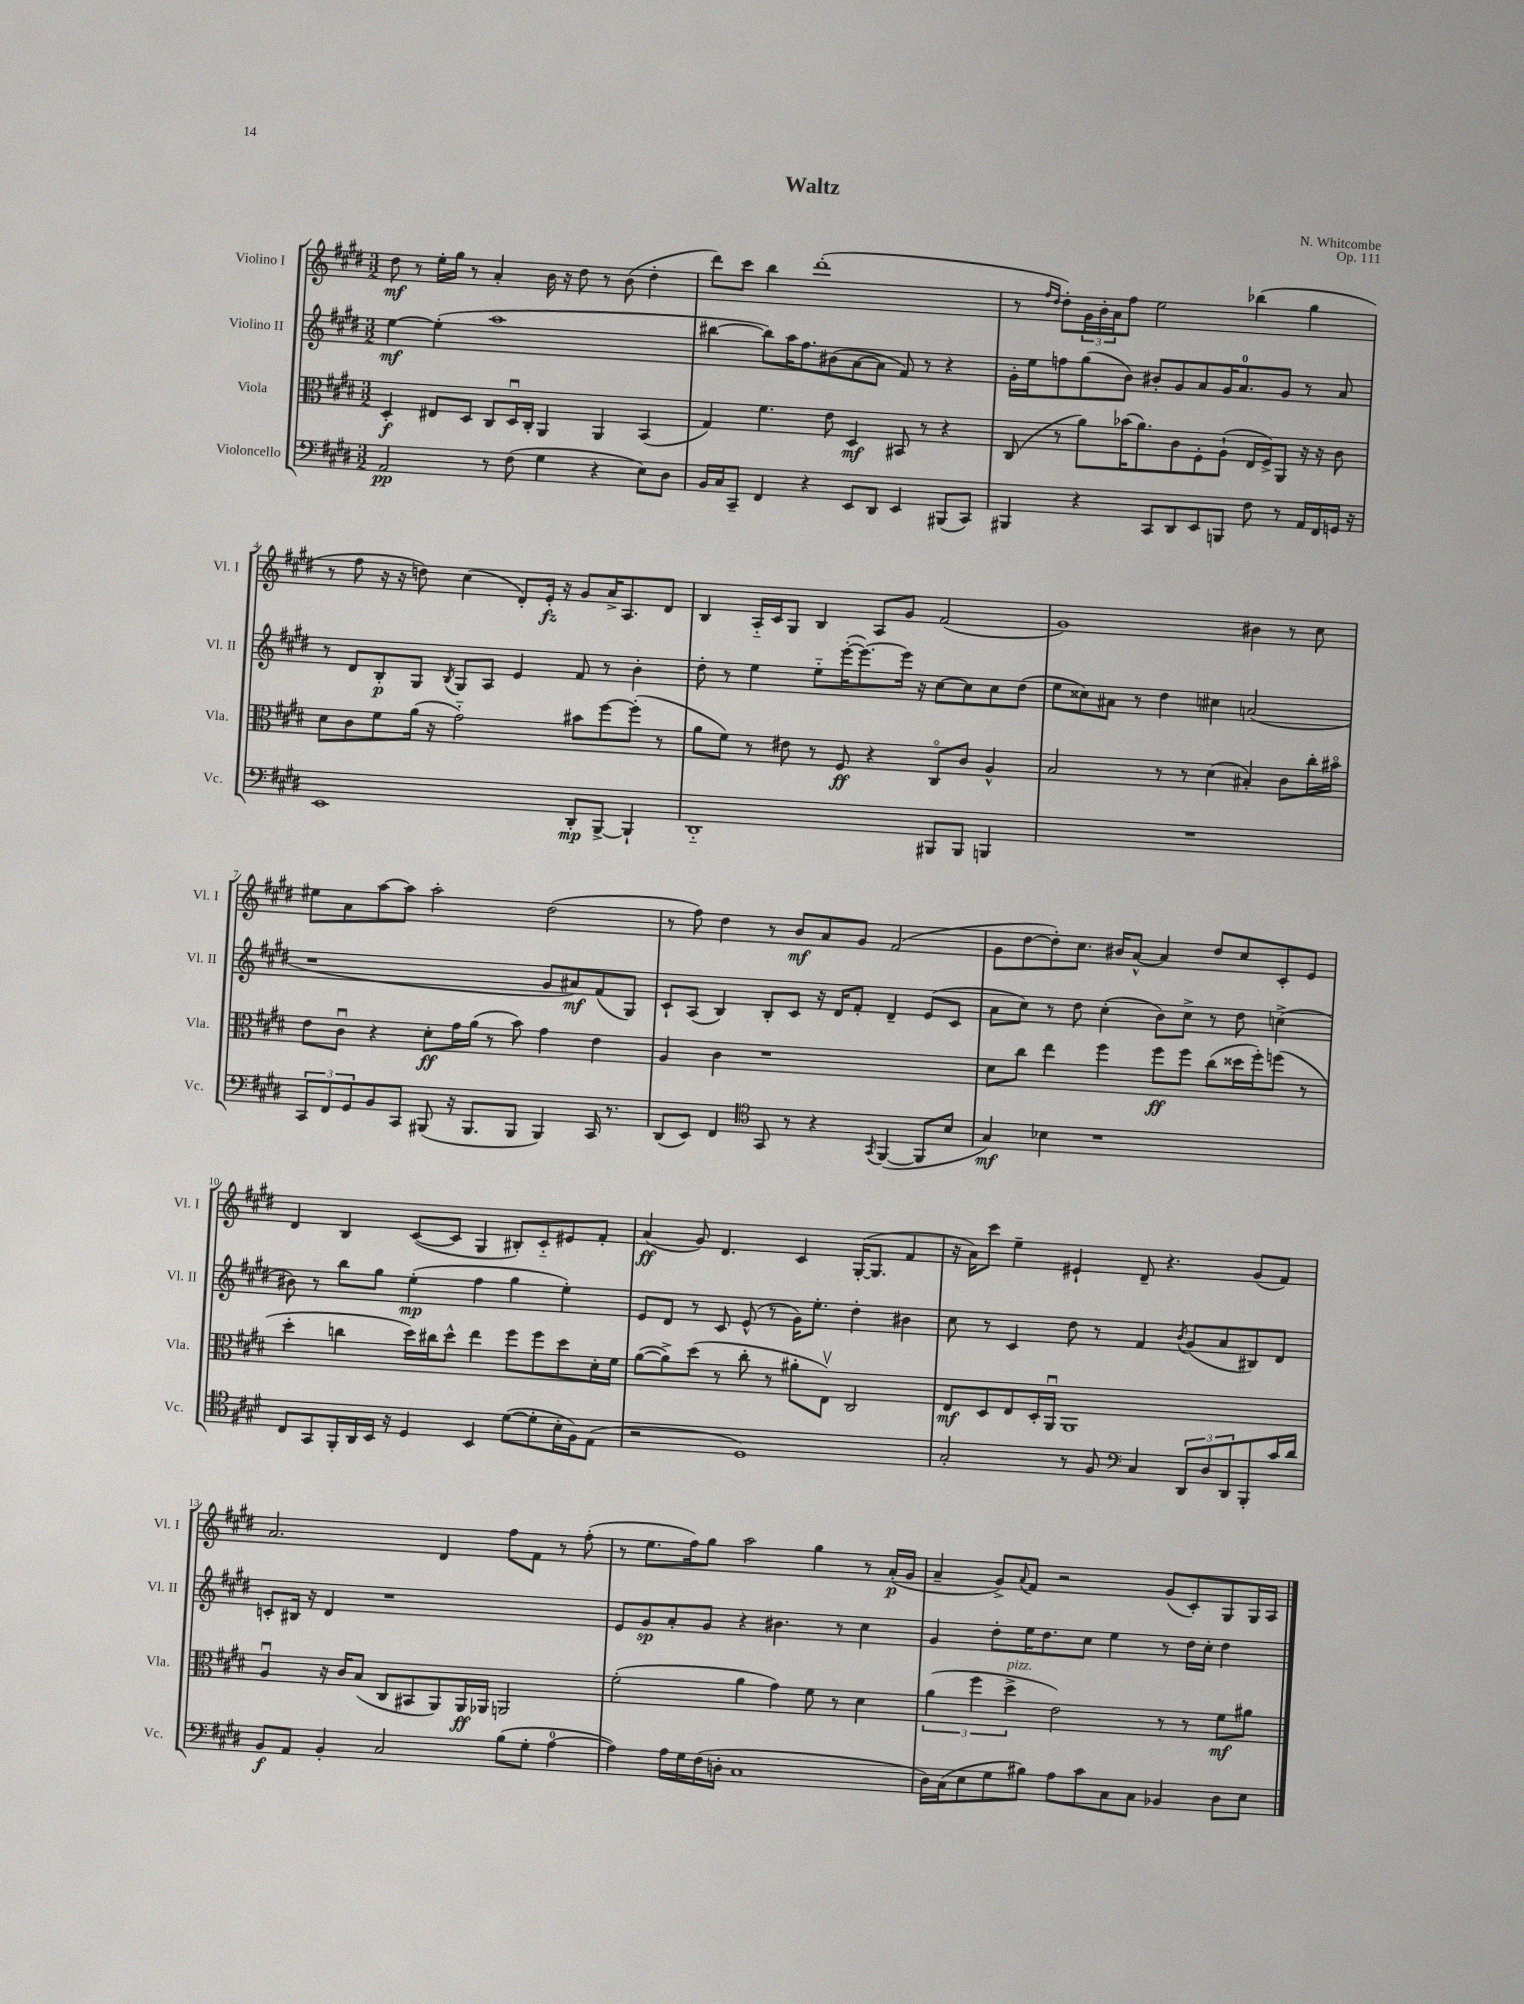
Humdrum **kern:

**kern	**kern	**kern	**kern
*staff4	*staff3	*staff2	*staff1
*clefF4	*clefC3	*clefG2	*clefG2
*k[f#c#g#d#]	*k[f#c#g#d#]	*k[f#c#g#d#]	*k[f#c#g#d#]
*M3/2	*M3/2	*M3/2	*M3/2
2AA	4D#'	[4ee	8dd#
.	.	.	8r
.	8E#	(4ee']	16ee'
.	.	.	16gg#
.	8D#	.	8r
8r	8C#	1aa	4a'
(8F#	16D#u	.	.
.	16C#'	.	.
4G#	4AA	.	16b
.	.	.	16r
.	.	.	8dd#
4r	4AA	.	8r
.	.	.	(8b
8E)	(4BB	.	4dd#'
8D#	.	.	.
=	=	=	=
16BB	4G#)	[4bb#	8ddd#)
16C#	.	.	.
8CC#~	.	.	8ccc#
4FF#	4.f#	8bb#])	4bb
.	.	16aa	.
.	.	8.ff#	.
4r	.	.	(1ddd#'
.	8e	(8b#	.
8EE	4D#	[8a	.
8DD#	.	8a]	.
4EE	8BB#	8f#)	.
.	8r	8r	.
(8BBB#	4r	4r	.
8CC#)	.	.	.
=	=	=	=
4BBB#	(8C#	16g#'	8r
.	.	16ee	.
.	.	.	16qqff#
.	.	.	16qqdd#
.	8r	8ff	8dd#')
4r	8a)	(8gg#	24g#
.	.	.	24b'
.	.	.	24a
.	(16b-	8b)	8ff#
.	8.a)	.	.
8CC#	.	8b#'	2ee
8DD#	8c#	8g#	.
8EE	8F#'	8a	.
8BBB	(8A`	16g#	.
.	.	8.a	.
8F#	16E	.	(4bb-
.	16F#^)	.	.
8r	8AA	8g#	.
16AA	16r	8r	4gg#
16FF#	16r	.	.
16GG	8c#	8a	.
16r	.	.	.
=	=	=	=
1EE	8d#	8r	8r
.	8c#	8d#	8ff#
.	8f#	8B'	16r
.	.	.	16r
.	(16a	8G#	8dd)
.	16r	.	.
.	.	8qB	.
.	2g#'~)	8G#	(4cc#
.	.	8A	.
.	.	4e	8d#')
.	.	.	16e'
.	.	.	16r
8DD#'	8b#	8f#	8g#
[8BBB^	[8ff#	8r	16a^
.	.	.	8.A
4BBB`]	(8ff#']	4b'	.
.	8r	.	8d#
=	=	=	=
1DD#'~	8a	8dd#'	4B
.	8f#)	8r	.
.	8r	4ee	16A'~
.	.	.	16c#
.	8e#	.	8G#
.	8r	8ee'~	4B
.	8F#	([16eee'	.
.	.	8.eee_)	.
.	4r	.	8A
.	.	16eee]	8g#
.	.	16r	.
8BBB#	8C#o	[8cc#	(2f#
8BBB#	8c#	8cc#]	.
4BBB	4A^^	8cc#	.
.	.	(8dd#	.
=	=	=	=
1.r	2B	8ee	1g#)
.	.	8cc##)	.
.	.	8a#	.
.	.	8r	.
.	8r	4dd#	.
.	8r	.	.
.	(4d#	4cc#	.
.	4B#')	(2a	4b#
.	8c#	.	8r
.	16cc#'	.	8cc#
.	16b#o	.	.
=	=	=	=
12CC#	8e	1r	8ee#
12FF#	.	.	.
.	8c#u	.	8a
12GG#	.	.	.
8BB	4r	.	[8aa
8CC#	.	.	8aa]
(8BBB#	8d#'	.	2aa'
16r	16g#	.	.
8.BBB#	(16a	.	.
.	8r	.	.
8BBB#	8b)	.	.
4BBB#)	4g#	8g#	(2dd#
.	.	8a#)	.
16CC#	4e	(8f#	.
8.r	.	.	.
.	.	8G#)	.
=	=	=	=
(8DD#	4A	8c#`	8r
8EE)	.	(8A	8ff#)
4FF#	4c#	4B)	4dd#
*clefC4	*	*	*
8GG#	1r	8B'	8r
8r	.	8c#	8b
4r	.	16r	8a
.	.	16d#	.
.	.	8f#'	8g#
8qGG#	.	.	.
([4FF#	.	4d#~	(2f#
8FF#]	.	(8e	.
8B	.	8c#	.
=	=	=	=
4G#)	8d#	8a	8g#
.	8cc#	8cc#)	[8dd#
4B-	4ee	8r	8dd#'])
.	.	8dd#	8.cc#
1r	4ff#	(4cc#'	.
.	.	.	16b#
.	.	.	[8a^^
.	8ff#	8b)	4a]
.	8ff#	8cc#^	.
.	(8cc#	8r	8dd#
.	16dd##	8dd#	8cc#
.	16ff#')	.	.
.	(8ff	(4cc^	8c#'
.	8r	.	8e
=	=	=	=
8C#	4dd#'	8b#)	4d#
8GG#	.	8r	.
16FF#'	4cc	8bb	4B
16AA	.	.	.
16BB	.	8gg#	.
16r	.	.	.
4D#	16dd#)	(4ee'	([8c#
.	16cc#	.	.
.	8dd#^^	.	8c#]
4BB	4ee	4ff#	4G#
([8d#	8ff#	4gg#	8B#')
8d#']	8ff#	.	8c#'~
16B'	8dd#	4ee')	8e#
16F#)	.	.	.
(8E	16d#'	.	8f#'
.	16f#	.	.
=	=	=	=
2r	([8a	8e	(4a
.	8a^])	8d#	.
.	(8dd#	8r	8g#)
.	8r	8c#	4.d#
1D#)	8cc#'	(8e^^	.
.	8r	8r	.
.	8a#'	16g#)	4c#
.	.	8.ee'	.
.	8Ev)	.	.
.	2C#	4dd#'	([16G#'
.	.	.	8.G#]
.	.	4b#	4f#
=	=	=	=
2G#'	8E	8cc#	16r
.	.	.	16a)
.	8D#	8r	8ccc#
.	8E	4c#	4ee~
.	16D#'	.	.
.	16AAu	.	.
8r	1AA	8dd#	4e#`
8F#	.	8r	.
*clefF4	*	*	*
4C#	.	4f#	8d#~
.	.	.	4.r
.	.	8qb	.
12DD#	.	(8g#	.
12D#	.	.	.
.	.	8a	.
12DD#	.	.	.
8BBB'	.	8B#)	(8g#
16c#	.	8d#	8f#)
16d#	.	.	.
=	=	=	=
8BB	4Au	8c'	2.a
8AA	.	16B#	.
.	.	16r	.
4BB'	16r	4d#	.
.	16c#	.	.
.	(8B	.	.
2C#	8C#	1r	.
.	8BB#	.	.
.	8AA)	.	4d#
.	16AA	.	.
.	16AA-	.	.
(8B	2AA	.	8ff#
8G#'	.	.	8f#
[4A	.	.	8r
.	.	.	(8ff#'
=	=	=	=
4A])	(2f#'	8e	8r
.	.	8g#	8.ee
16A	.	8a'	.
16G#	.	.	16ff#)
(16F#	.	8g#	8gg#
16D'	.	.	.
1C#	4a	4r	2aa
.	4g#)	4.b#	.
.	8f#	.	4gg#
.	8r	8r	.
.	4d#	4cc#	8r
.	.	.	(16a'
.	.	.	16g#
=	=	=	=
16D#)	(6a	4g#	4a~
(16C#	.	.	.
8E	.	.	.
.	6ff#	.	.
8G#	.	8dd#'	8g#^)
.	6dd#^	.	.
.	.	.	8qqa
8B#)	.	16ee	8f#
.	.	8.dd#	.
8A	2e)	.	2r
8c#	.	8cc#	.
8C#	.	4ee	.
8C#	.	.	.
4BB-	8r	8r	(8g#
.	8r	16dd#	8c#')
.	.	16cc#'	.
8D#	8f#	4dd#	8G#
8E	8a#	.	16G#
.	.	.	16A
==	==	==	==
*-	*-	*-	*-
